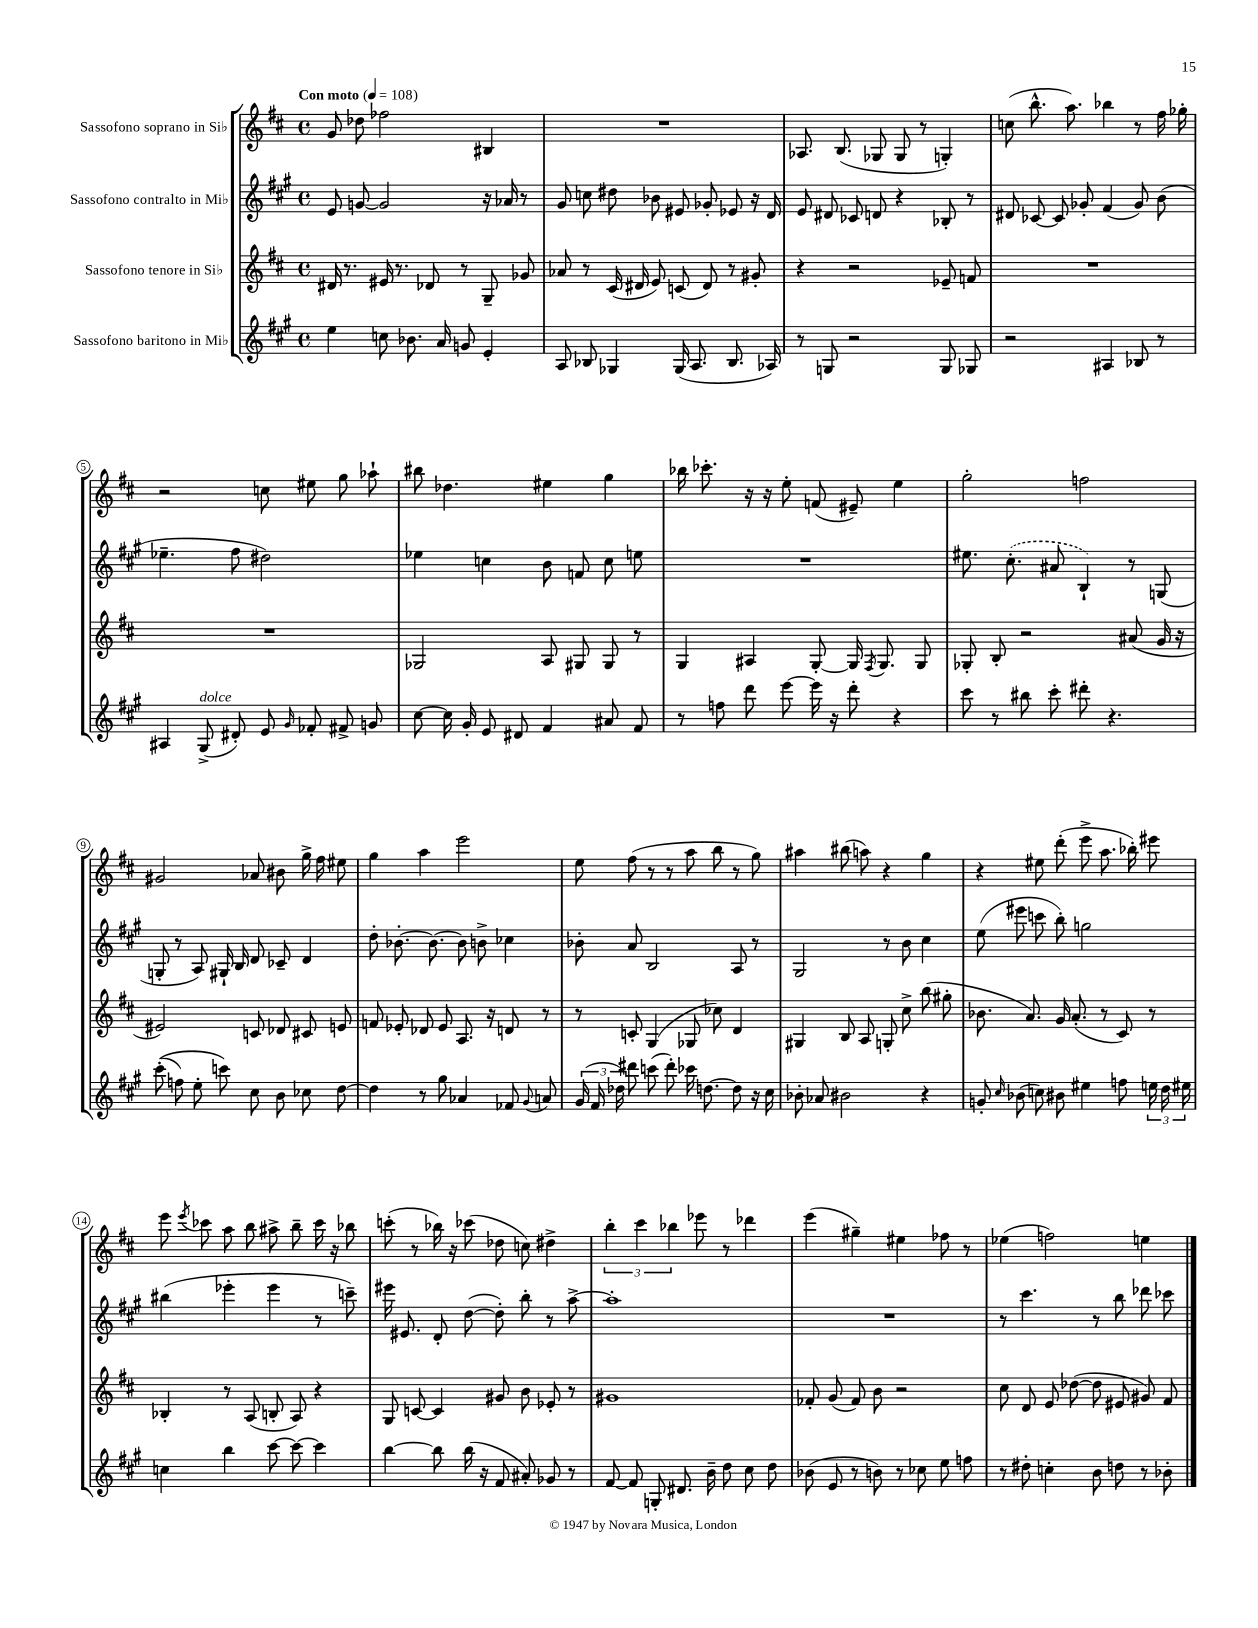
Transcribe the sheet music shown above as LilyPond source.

<<
\new StaffGroup <<
\new Staff = "s0" \with { instrumentName = "Sassofono soprano in Sib" } {
    \clef treble \key d \major \defaultTimeSignature \time 4/4 \tempo "Con moto" 4 = 108
    \autoBeamOff g'8 des''8 fes''2 bis4 |
    R1 |
    aes8. b8.( ges8 ges8 r8 g4-.) |
    c''8( b''8.-^ a''8.) bes''4 r8 fis''16 ges''16-. |
    r2 c''8 eis''8 g''8 aes''8-! |
    bis''8 des''4. eis''4 g''4 |
    bes''16 ces'''8.-. r16 r16 e''8-. f'8( eis'8--) e''4 |
    g''2-. f''2 |
    gis'2 aes'8 bis'8 g''16-> fis''16 eis''8 |
    g''4 a''4 e'''2 |
    e''8 fis''8( r8 r8 a''8 b''8 r8 g''8) |
    ais''4 bis''8( a''8) r4 g''4 |
    r4 eis''8 d'''8-.( e'''8-> a''8. bes''16-.) eis'''8 |
    e'''8 \acciaccatura { e'''8 } ces'''8 a''8 b''8 ais''8-> b''8-- ces'''16 r16 bes''8 |
    c'''8-.( r8 bes''16) r16 ces'''8( des''8 c''8) dis''4-> |
    \tuplet 3/2 { b''4-. cis'''4 bes''4 } ees'''8 r8 des'''4 |
    e'''4( gis''4--) eis''4 fes''8 r8 |
    ees''4( f''2) e''4 \bar "|." |
}
\new Staff = "s1" \with { instrumentName = "Sassofono contralto in Mib" } {
    \clef treble \key a \major \defaultTimeSignature \time 4/4
    \autoBeamOff e'8 g'8~ g'2 r16 aes'16 r8 |
    gis'8 c''8 dis''8 bes'8 eis'8 ges'8-. ees'8 r16 d'16 |
    e'8 dis'8 ces'8 d'8 r4 bes8-. r8 |
    dis'8 ces'8~ ces'8 ges'8-. fis'4( ges'8) b'8( |
    ees''4.-- fis''8 dis''2) |
    ees''4 c''4 b'8 f'8 c''8 e''8 |
    R1 |
    eis''8. \once \slurDashed cis''8.-.( ais'8 b4-!) r8 g8( |
    g8-. r8 a8) gis16-! b16 d'8 ces'8-- d'4 |
    d''8-. bes'8.~-. bes'8.~ bes'8 b'8-> ces''4 |
    bes'8-. a'8 b2 a8 r8 |
    gis2 r8 b'8 cis''4 |
    e''8( eis'''8 c'''8 b''8-.) g''2 |
    bis''4( ees'''4-. ees'''4 r8 c'''8--) |
    eis'''16 eis'8. d'8-. d''8~( d''8-.) b''8-. r8 a''8~-> |
    a''1-. |
    R1 |
    r8 cis'''4. r8 b''8 des'''8 ces'''8 \bar "|." |
}
\new Staff = "s2" \with { instrumentName = "Sassofono tenore in Sib" } {
    \clef treble \key d \major \defaultTimeSignature \time 4/4
    \autoBeamOff dis'16 r8. eis'16 r8. des'8 r8 g8-- ges'8 |
    aes'8 r8 cis'16( dis'16 e'8) c'8( dis'8) r8 gis'8-. |
    r4 r2 ees'8-- f'8 |
    R1 |
    R1 |
    ges2 a8 gis8 gis8 r8 |
    g4 ais4 g8~-. g16 \acciaccatura { fis8 } g8. g8 |
    ges8-. b8-. r2 ais'8( g'16 r16 |
    eis'2) c'8 des'8 cis'8 e'8 |
    f'8 ees'8-. des'8 ees'8 a8. r16 d'8 r8 |
    r8 c'8-. g4( ges8 ces''8) d'4 |
    gis4 b8 a8 g8-. cis''8-> b''8( gis''8-. |
    bes'8. a'8.) g'16 a'8.-.( r8 cis'8) r8 |
    bes4-. r8 a8( b8-. a8) r4 |
    g8 c'8~ c'4 gis'8 b'8 ees'8-. r8 |
    gis'1 |
    fes'8-. g'8( fes'8) b'8 r2 |
    cis''8 d'8 e'8 des''8~( des''8 eis'8 gis'8) fis'8 \bar "|." |
}
\new Staff = "s3" \with { instrumentName = "Sassofono baritono in Mib" } {
    \clef treble \key a \major \defaultTimeSignature \time 4/4
    \autoBeamOff e''4 c''8 bes'8. a'16 g'8 e'4-. |
    a8 bes8 ges4 ges16( a8. bes8. aes16) |
    r8 g8 r2 g8 ges8 |
    r2 ais4 bes8 r8 |
    ais4 gis8->^\markup { \italic "dolce" }( dis'8-.) e'8 \grace { gis'16 } fes'8-. fis'8-> g'8 |
    cis''8~ cis''16 gis'16-. e'8 dis'8 fis'4 ais'8 fis'8 |
    r8 f''8 d'''8 e'''8~ e'''16 r16 d'''8-. r4 |
    cis'''8 r8 bis''8 cis'''8-. dis'''8-. r4. |
    cis'''8-.(\( f''8) e''8-. c'''8\) cis''8 b'8 ces''8 d''8~ |
    d''4 r8 gis''8 aes'4 fes'8 \appoggiatura { gis'8 } a'8 |
    \tuplet 3/2 { gis'16( fis'16 des''16) } dis'''8 c'''8( dis'''8-.) ces'''16 d''8.~ d''8 r16 cis''16 |
    bes'8-. aes'8 bis'2 r4 |
    g'8-. \grace { cis''16 } bes'8( c''8) bis'8 eis''4 f''8 \tuplet 3/2 { e''16 d''16 eis''16 } |
    c''4 b''4 cis'''8~ cis'''8~ cis'''4 |
    b''4~ b''8 b''16( r16 fis'8 ais'8-.) ges'8 r8 |
    fis'8~ fis'8 g8-. dis'8. b'16-- d''8 cis''8 d''8 |
    bes'8( e'8 r8 b'8) r8 ces''8 e''8 f''8 |
    r8 dis''8-. c''4-. b'8 d''8 r8 bes'8-. \bar "|." |
}
>>
>>
\layout { \context { \Score \override BarNumber.stencil = #(make-stencil-circler 0.1 0.3 ly:text-interface::print) } }
